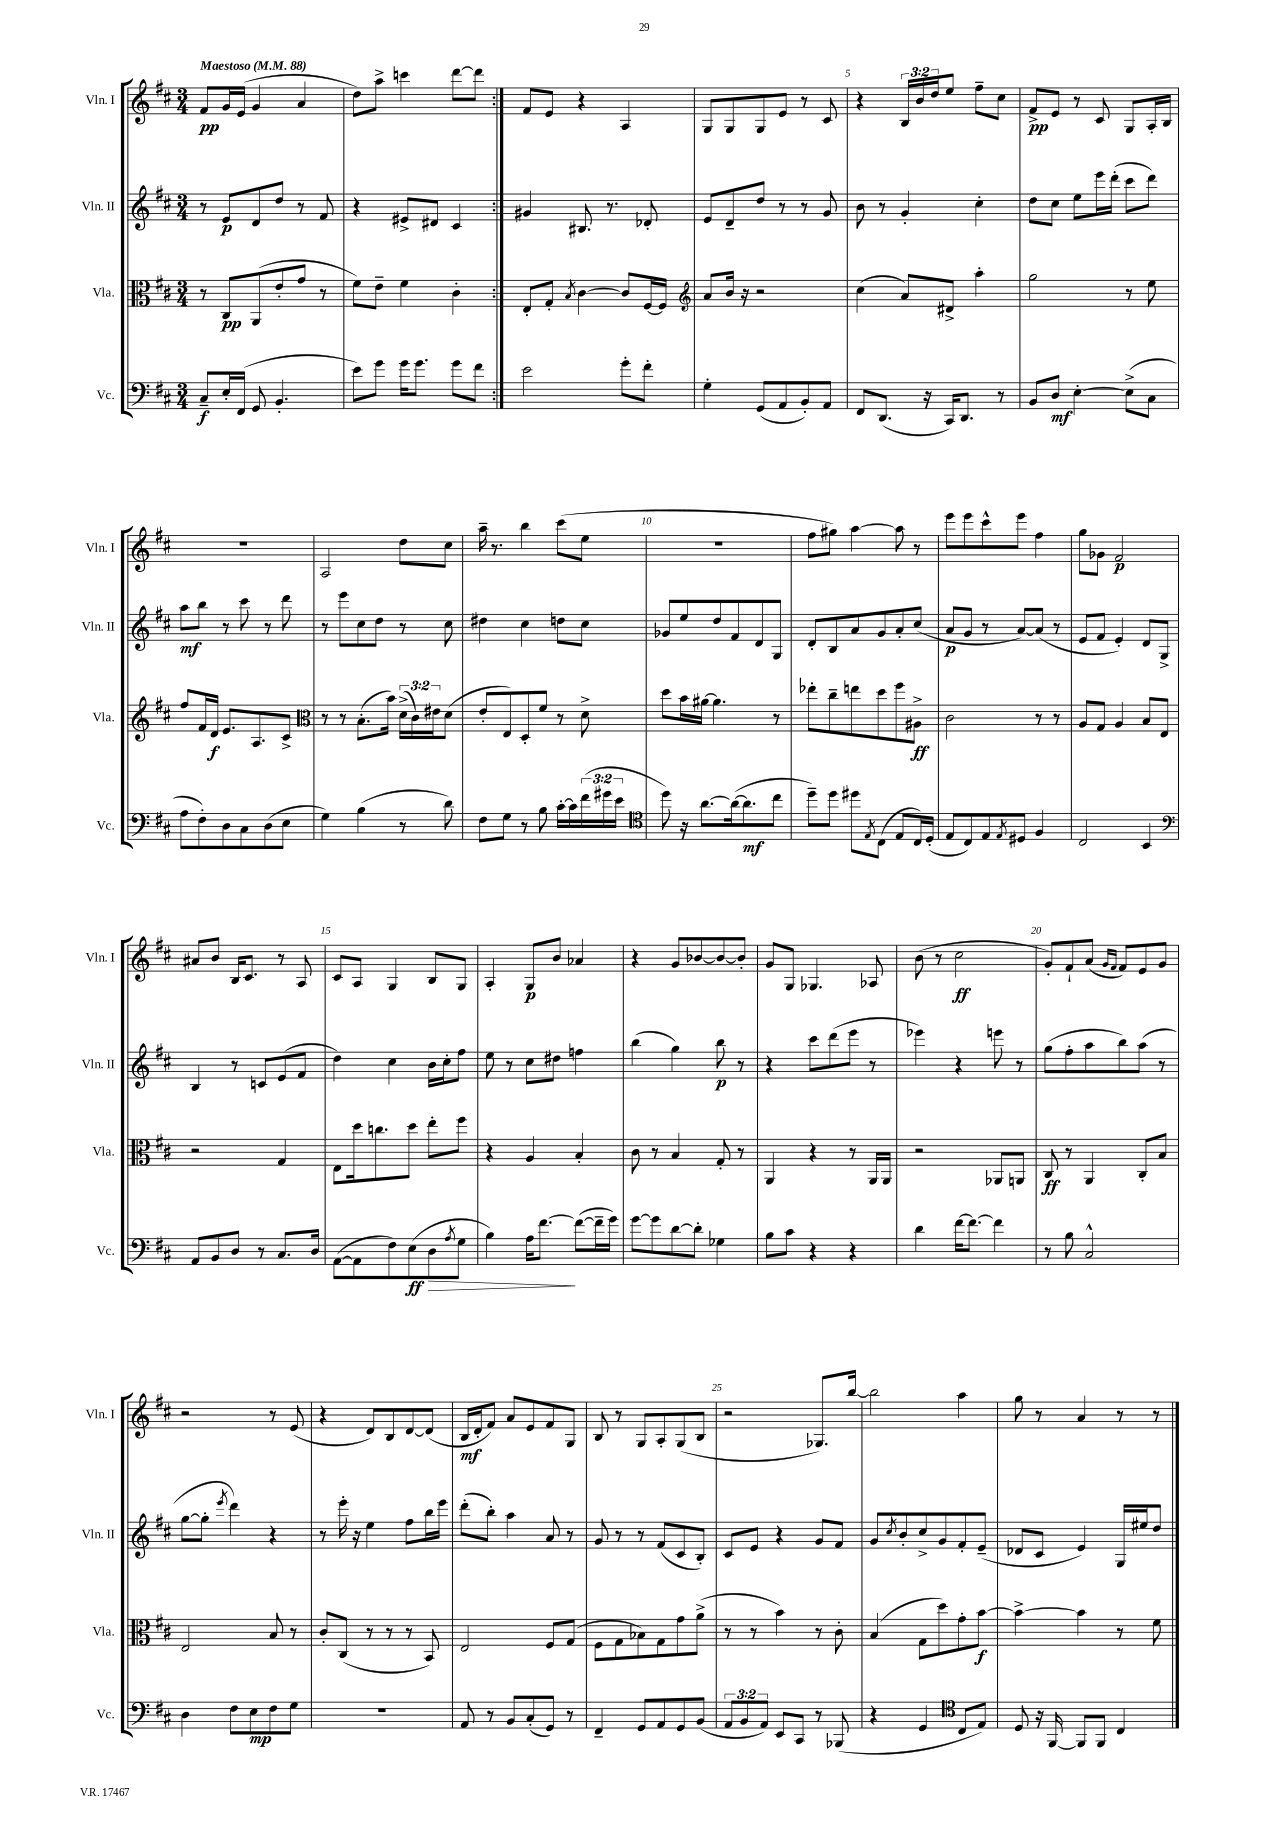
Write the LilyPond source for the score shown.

<<
\new StaffGroup <<
\new Staff = "s0" \with { instrumentName = "Vln. I" shortInstrumentName = "Vln. I" } {
    \clef treble \key d \major \numericTimeSignature \time 3/4 \override Staff.TupletNumber.text = #tuplet-number::calc-fraction-text \tempo "Maestoso" 4 = 88
    \repeat volta 2 { fis'8\pp g'16 e'16( g'4 a'4 |
    d''8) a''8-> c'''4 d'''8~ d'''8 | }
    fis'8 e'8 r4 a4 |
    g8 g8 g8 e'8 r8 cis'8 |
    r4 \tuplet 3/2 { b16 b'16 d''16 } e''8 fis''8-- cis''8 |
    fis'8->\pp e'8 r8 cis'8 g8 a16-. b16 |
    R2. |
    a2 d''8 cis''8 |
    a''16-- r8. b''4 cis'''8( e''8 |
    R2. |
    fis''8 gis''8) a''4~ a''8 r8 |
    e'''8 e'''8 cis'''8-^ e'''8 fis''4 |
    g''8 ges'8 fis'2\p |
    ais'8 b'8 b16 cis'8. r8 a8 |
    cis'8 a8 g4 b8 g8 |
    a4-. g8\p b'8 aes'4 |
    r4 g'8 bes'8~ bes'8~ bes'8-. |
    g'8 g8 ges4. aes8 |
    b'8( r8 cis''2\ff |
    g'8-.) fis'8-! a'8( \grace { g'16 fis'16 } fis'8) e'8 g'8 |
    r2 r8 e'8( |
    r4 d'8) b8 d'8~ d'8( |
    b16\mf d'16-. fis'8) a'8 e'8 fis'8 g8 |
    b8 r8 g8 a8-. g8( b8 |
    r2 ges8.) b''16~ |
    b''2 a''4 |
    g''8 r8 a'4 r8 r8 \bar "|." |
}
\new Staff = "s1" \with { instrumentName = "Vln. II" shortInstrumentName = "Vln. II" } {
    \clef treble \key d \major \numericTimeSignature \time 3/4
    \repeat volta 2 { r8 e'8\p d'8 d''8 r8 fis'8 |
    r4 eis'8-> dis'8 cis'4 | }
    gis'4 bis8. r8. des'8-. |
    e'8 d'8-- d''8 r8 r8 g'8 |
    b'8 r8 g'4-. cis''4-. |
    d''8 cis''8 e''8 e'''16 d'''16-.( cis'''8 d'''8) |
    a''8\mf b''8 r8 cis'''8 r8 d'''8 |
    r8 e'''8 cis''8 d''8 r8 cis''8 |
    dis''4 cis''4 d''8 cis''8 |
    ges'8 e''8 d''8 fis'8 d'8 g8 |
    d'8-. b8 a'8 g'8 a'8-. cis''8( |
    a'8\p g'8 r8 a'8~) a'8( r8 |
    e'8 fis'8 e'4-.) d'8 g8-> |
    b4 r8 c'8 e'8( fis'8 |
    d''4) cis''4 b'16 cis''16-. fis''8 |
    e''8 r8 cis''8 dis''8 f''4 |
    b''4( g''4) b''8\p r8 |
    r4 cis'''8 d'''8( e'''8 r8 |
    ees'''4) r4 e'''8 r8 |
    g''8( fis''8-. a''8 b''8) a''8( r8 |
    g''8~ g''8-. \acciaccatura { e'''8 } d'''4) r4 |
    r8 e'''16-. r16 e''4 fis''8 b''16 e'''16 |
    d'''8-.( b''8-.) a''4 a'8 r8 |
    g'8 r8 r8 fis'8( cis'8 b8-.) |
    cis'8 e'8 r4 g'8 fis'8 |
    g'8 \acciaccatura { cis''8 } b'8-. cis''8-> g'8 fis'8-. e'8--( |
    des'8 cis'8 e'4) g16 eis''16 d''8 \bar "|." |
}
\new Staff = "s2" \with { instrumentName = "Vla." shortInstrumentName = "Vla." } {
    \clef alto \key d \major \numericTimeSignature \time 3/4 \override Staff.TupletNumber.text = #tuplet-number::calc-fraction-text
    \repeat volta 2 { r8 cis8\pp a,8( e'8-. g'8 r8 |
    fis'8) e'8-- fis'4 cis'4-. | }
    e8-. g8-. \acciaccatura { b8 } cis'4~ cis'8 fis16~ fis16 |
    \clef treble a'8 b'16 r16 r2 |
    cis''4( a'8) dis'8-> a''4-. |
    g''2 r8 e''8 |
    fis''8 fis'16 d'16\f e'8. a8. cis'8-> |
    \clef alto r8 r8 b8.-.( b'16) \tuplet 3/2 { d'16->( cis'16) eis'16 } d'8( |
    e'8-. e8) d8-. fis'8 r8 d'8-> |
    d''8 b'16 ais'16~ ais'4. r8 |
    ees''8-. cis''8-- e''8 d''8 fis''8 ais8->\ff |
    cis'2 r8 r8 |
    a8 g8 a4 b8 e8 |
    r2 g4 |
    e8 d''16 c''8. d''8 e''8-. fis''8 |
    r4 a4 b4-. |
    cis'8 r8 b4 g8-. r8 |
    a,4 r4 r8 a,16 a,16 |
    r2 aes,8 a,8 |
    cis8\ff r8 a,4 cis8-. b8 |
    e2 b8 r8 |
    cis'8-. cis8( r8 r8 r8 b,8) |
    e2 fis8 g8( |
    fis8 g8 bes8) g8 g'8 a'8->( |
    r8 r8 b'4) r8 cis'8-. |
    b4( g8 d''8) g'8-. b'8~\f |
    b'4~-> b'4 r8 fis'8 \bar "|." |
}
\new Staff = "s3" \with { instrumentName = "Vc." shortInstrumentName = "Vc." } {
    \clef bass \key d \major \numericTimeSignature \time 3/4 \override Staff.TupletNumber.text = #tuplet-number::calc-fraction-text
    \repeat volta 2 { cis8--\f e16-. fis,16( g,8 b,4.-. |
    e'8) g'8 g'16 g'8. g'8 fis'8 | }
    e'2 g'8-. fis'8-. |
    g4-. g,8( a,8 b,8-.) a,8 |
    fis,8 d,8.( r16 cis,16) d,8. r8 |
    b,8 d8\mf e4~-. e8->( cis8 |
    a8 fis8-.) d8 cis8 d8( e8 |
    g4) b4( r8 d'8) |
    fis8 g8 r8 b8 cis'16~-. cis'16 \tuplet 3/2 { fis'16( gis'16 e'16 } |
    \clef tenor d''8) r16 a'8.~ a'16~( a'8.\mf cis''8 |
    d''8--) d''8 dis''8 \acciaccatura { e8 } cis8( e8 cis16) d16-.( |
    e8 cis8) e8 \acciaccatura { e8 } dis8 fis4 |
    cis2 b,4 |
    \clef bass a,8 b,8 d8 r8 cis8. d16 |
    a,8~( a,8 fis8) e8\ff( d8\> \acciaccatura { a8 } g8 |
    b4) a16 fis'8.~\! fis'8~( fis'16-- g'16) |
    g'8~ g'8 d'8~ d'8-. ges4 |
    b8 cis'8 r4 r4 |
    d'4 fis'16~ fis'8.~ fis'4 |
    r8 b8 cis2-^ |
    d4 fis8 e8\mp fis8 g8 |
    R2. |
    a,8 r8 b,8 cis8-.( g,8) r8 |
    fis,4-- g,8 a,8 g,8 b,8( |
    \tuplet 3/2 { a,8 b,8 a,8) } e,8 cis,8 r8 bes,,8( |
    r4 g,4 \clef tenor cis8 e8) |
    d8 r16 fis,16~ fis,8 fis,8 cis4 \bar "|." |
}
>>
>>
\layout { \context { \Score \override BarNumber.break-visibility = ##(#f #t #t) barNumberVisibility = #(every-nth-bar-number-visible 5) } }
